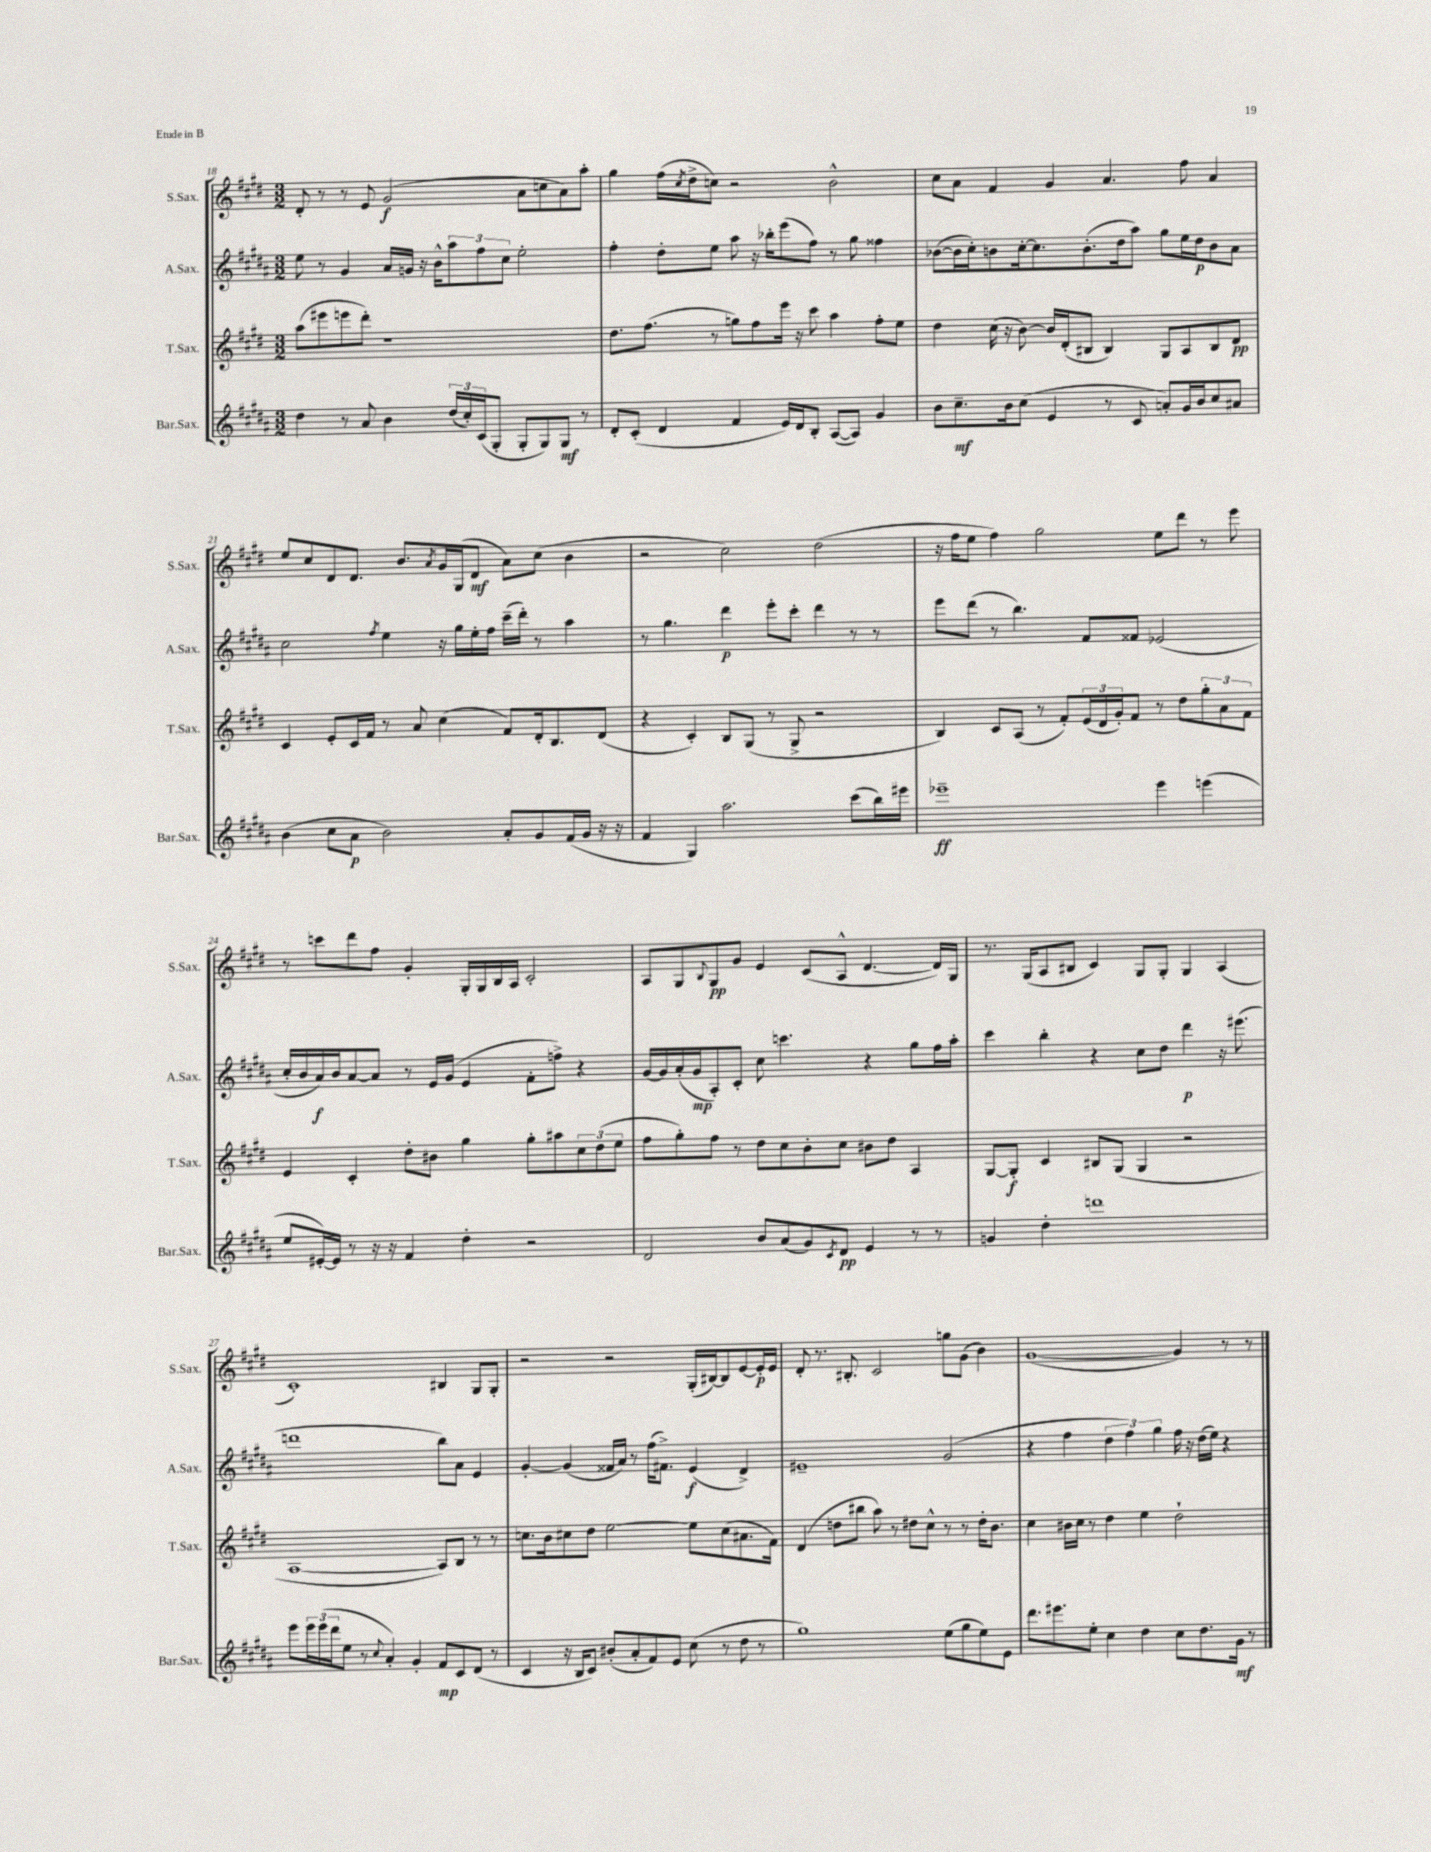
<<
\new StaffGroup <<
\new Staff = "s0" \with { instrumentName = "S.Sax." shortInstrumentName = "S.Sax." } {
    \clef treble \key e \major \numericTimeSignature \time 3/2
    dis'8-. r8 r8 e'8 gis'2\f( a'8 c''8 a'8) a''8-. |
    gis''4 fis''16( \acciaccatura { cis''8 } dis''16-> c''8) r2 b'2-^ |
    cis''8 a'8 fis'4 gis'4 a'4. fis''8 a'4 |
    e''8 cis''8 dis'8 dis'8. b'8. \acciaccatura { a'8 } gis'16 gis16( dis'8\mf a'8) cis''8( b'4 |
    r2 cis''2) dis''2( |
    r16 fis''16 e''8 fis''4) gis''2 e''8 dis'''8 r8 e'''8 |
    r8 c'''8 dis'''8 fis''8 gis'4-. gis16-. gis16 b16 a16 cis'2-. |
    a8 gis8 \appoggiatura { b8 } gis8\pp gis'8 e'4 cis'8( a8-^ dis'4.~ dis'16) gis16 |
    r8. gis16( a8 bis8 cis'4) gis8 gis8-. gis4 a4( |
    cis'1-.) bis4 gis8 gis8-. |
    r2 r2 gis16-.( bis16~) bis8 e'8~ e'16-.\p e'16 |
    dis'8-. r8. bis8.-. cis'2 g''8 gis'8( b'4) |
    gis'1~( gis'4) r8 r8 \bar "|." |
}
\new Staff = "s1" \with { instrumentName = "A.Sax." shortInstrumentName = "A.Sax." } {
    \clef treble \key b \major \numericTimeSignature \time 3/2
    e''8 r8 gis'4 ais'16 g'16 r16 b'16-^ \tuplet 3/2 { ais''8 fis''8 cis''8 } e''2-. |
    fis''4-. dis''8-. e''8 ais''8 r16 bes''16-. e'''8( fis''8) r8 gis''8 fisis''4 |
    bes'8~( bes'16 cis''16-.) b'8 cis''16~-. cis''8. b'8.-.( dis''16 ais''8) gis''8 e''16 dis''16\p b'8 ais'8 |
    cis''2 \acciaccatura { fis''8 } e''4 r16 gis''16 e''16-. fis''16 cis'''16--( dis'''16-.) r8 ais''4 |
    r8 gis''4. dis'''4\p e'''8-. cis'''8-. dis'''4 r8 r8 |
    e'''8 dis'''8( r8 b''4.) fis'8 fisis'8 ees'2( |
    cis''16-. b'16 ais'16\f) b'16 ais'8~ ais'8 r8 e'16 gis'16( e'4 fis'8-. f''8->) r4 |
    gis'16~ gis'16 ais'16-.( gis'16\mp ais8-.) cis'8-. cis''8 c'''4. r4 gis''8 fis''16 ais''16-. |
    cis'''4 b''4-. r4 cis''8 dis''8 dis'''4\p r16 eis'''8.( |
    d'''1 b''8) ais'8 e'4 |
    gis'4~-. gis'4( fisis'16 ais'16) r8 fis''16( fis'8.->) e'4\f( dis'4->) |
    eis'1-- gis'2( |
    r4 fis''4 \tuplet 3/2 { dis''4 fis''4) gis''4 } fis''16 r16 dis''16( e''16) r4 \bar "|." |
}
\new Staff = "s2" \with { instrumentName = "T.Sax." shortInstrumentName = "T.Sax." } {
    \clef treble \key e \major \numericTimeSignature \time 3/2
    a''8( eis'''8 e'''8 dis'''8-.) r1 |
    dis''8. fis''8.( r8 g''8) fis''8 e'''16 r16 cis'''8 a''4 fis''8-. e''8 |
    dis''4 cis''16( r16 b'8~) b'16 dis'16-.( bis8 bis4) gis8 a8 bis8 dis'8\pp |
    cis'4 e'8-. cis'16 fis'16 r8 a'8 cis''4( fis'8) dis'16-. b8. dis'8( |
    r4 cis'4-.) b8 gis8( r8 gis8-> r2 |
    b4) cis'8 a8( r8 fis'8-.) \tuplet 3/2 { e'16( dis'16 gis'16-.) } fis'8 r8 dis''8 \tuplet 3/2 { gis''8-. a'8 fis'8 } |
    e'4 cis'4-. dis''8-. bis'8 gis''4 gis''8-. ais''8 \tuplet 3/2 { cis''8 dis''8( e''8 } |
    fis''8 gis''8-.) fis''8 r8 dis''8 cis''8 b'8-. cis''8 bis'8 dis''8 a4 |
    gis8~ gis8-.\f cis'4 bis8 gis8( gis4 r2 |
    a1~ a8) b8 r8 r8 |
    c''8. b'16 cis''8 dis''8 e''2~ e''8 cis''8( ais'8. fis'16) |
    dis'4( d''8 bis''8 a''8) r8 dis''8 cis''8-^ r8 r8 dis''16-. b'8. |
    cis''4 bis'16 cis''16 r8 dis''4 e''4 dis''2-! \bar "|." |
}
\new Staff = "s3" \with { instrumentName = "Bar.Sax." shortInstrumentName = "Bar.Sax." } {
    \clef treble \key b \major \numericTimeSignature \time 3/2
    dis''4 r8 ais'8 b'4 \tuplet 3/2 { dis''16( cis''16-.) cis'16( } gis8-. gis8-. gis8) gis8\mf r8 |
    dis'8-. cis'8-.( dis'4 fis'4 e'16) dis'16 b8-. ais8~( ais8) gis'4 |
    b'8 cis''8.--\mf b'16 cis''8( e'4 r8 cis'8 a'8-.) gis'16 b'16 cis''8 ais'8 |
    b'4( cis''8 ais'8\p b'2) ais'8-. gis'8 fis'16( gis'16 r16 r16 |
    fis'4 gis4) ais''2. cis'''8( b''16) eis'''16 |
    ees'''1--\ff ees'''4 e'''4( |
    e''8 eis'16~-.) eis'16 r8 r16 r16 fis'4 dis''4-. r2 |
    dis'2 b'8 ais'8( gis'8) \acciaccatura { cis'8 } dis'8\pp e'4 r8 r8 |
    g'4 dis''4-. d'''1 |
    e'''8 \tuplet 3/2 { e'''16 e'''16( dis'''16 } e''8 r8 \appoggiatura { cis''8 } ais'4-.) gis'4-. fis'8\mp cis'8 dis'8( r8 |
    cis'4 r16 b16 cis'8) bis'8-.( ais'8-. fis'8) e'8 cis''8( r8 dis''8 r8 |
    gis''1) e''8( gis''8 e''8) e'8 |
    dis'''8. eis'''8. e''8-. cis''4 dis''4 cis''8 dis''8. gis'16\mf r8 \bar "|." |
}
>>
>>
\layout { \context { \Score currentBarNumber = #18 } }
